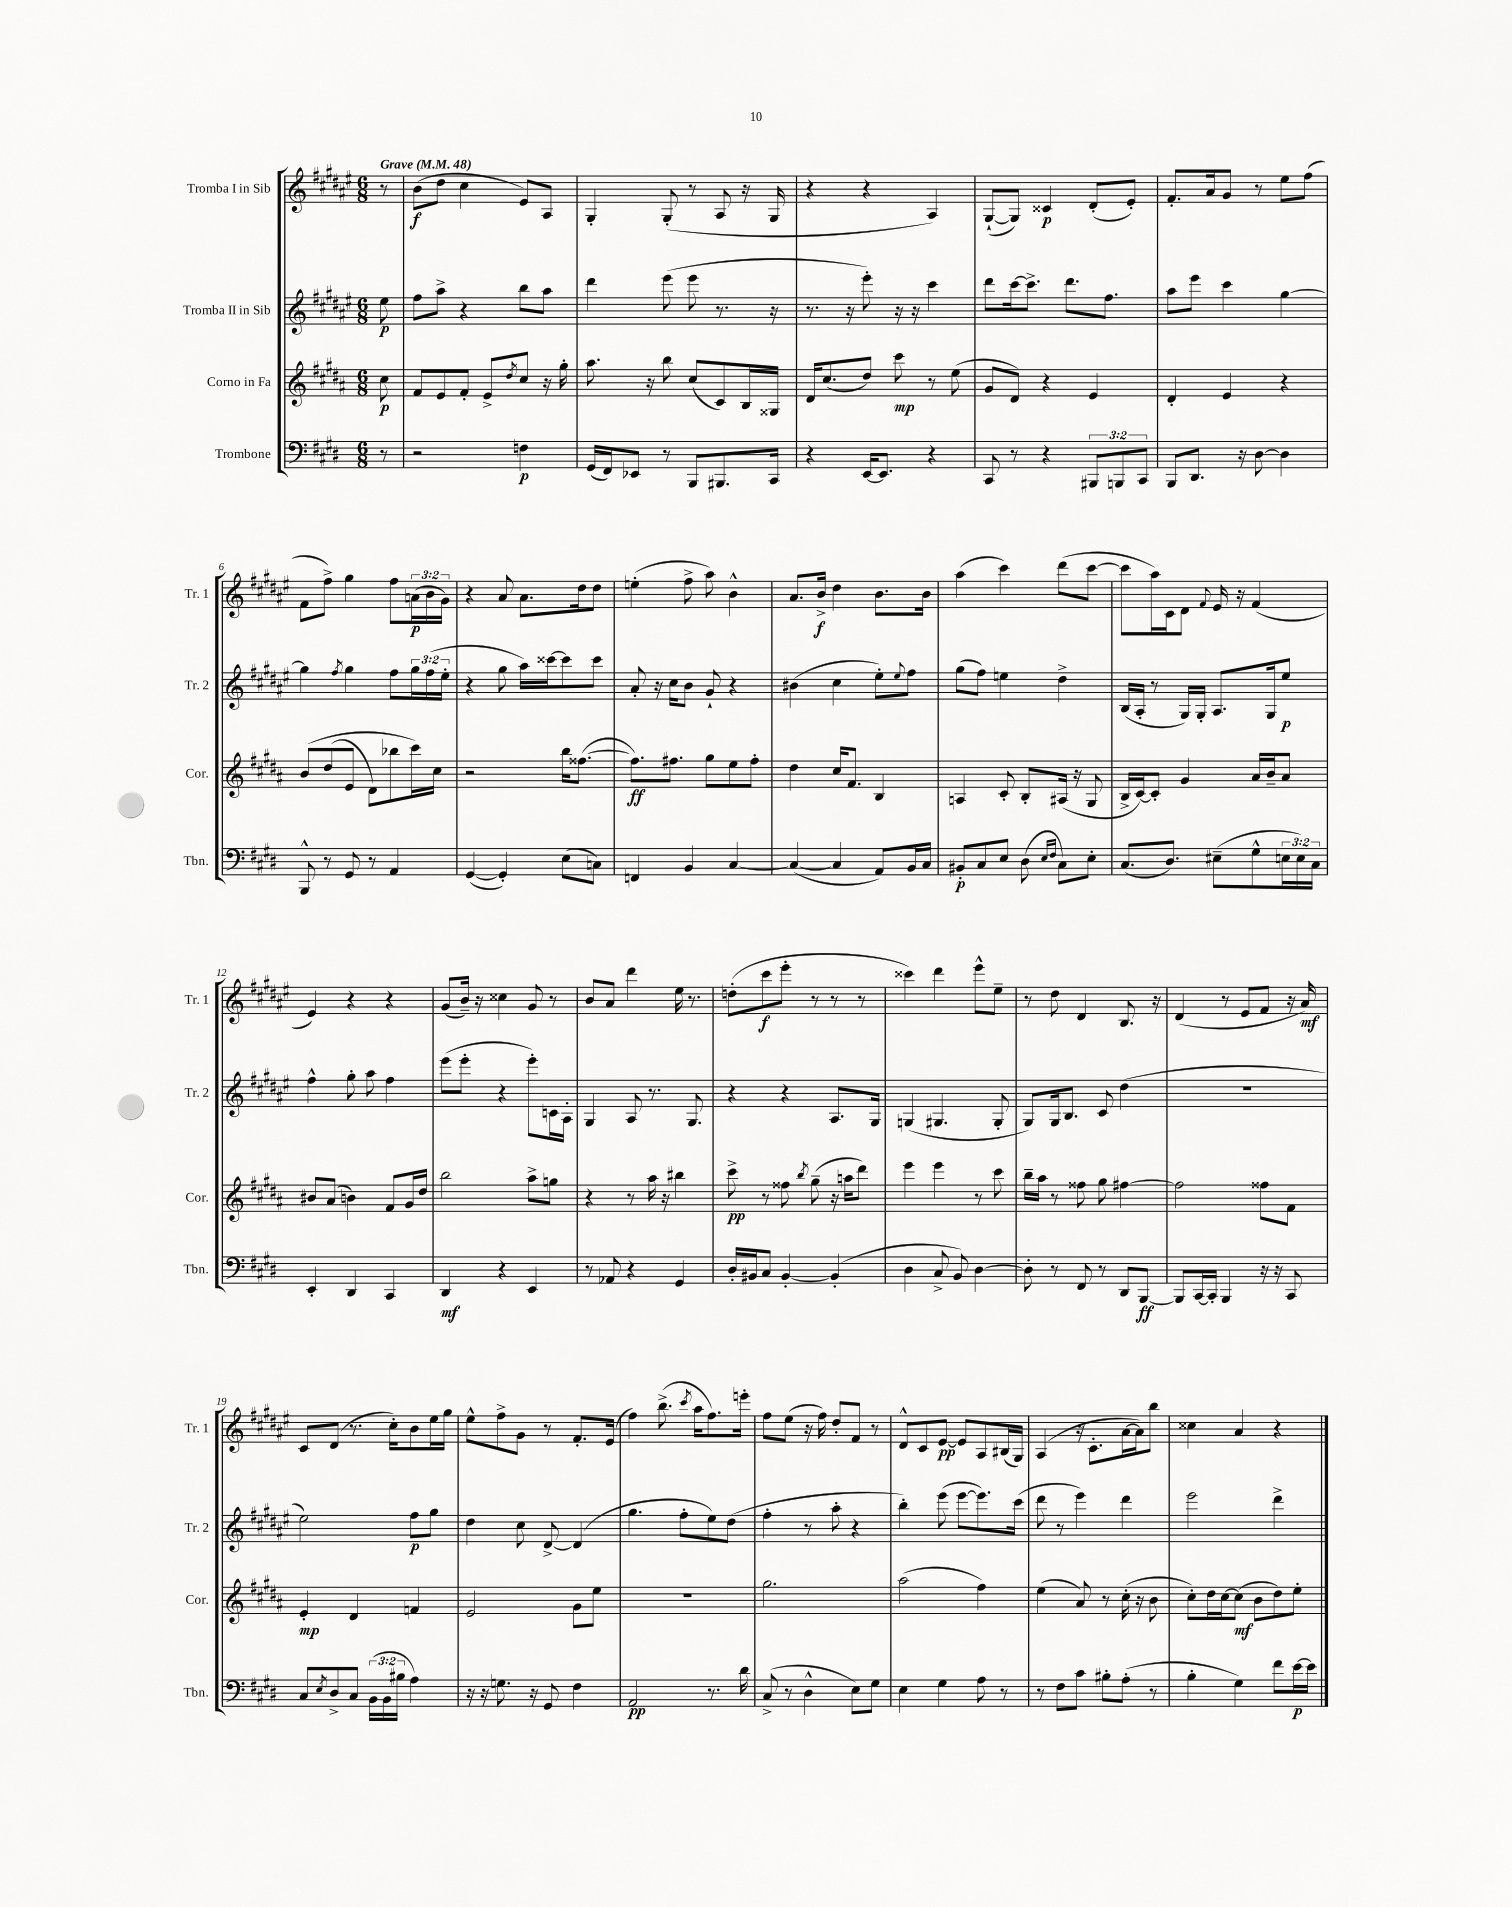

**kern	**kern	**kern	**kern
*staff4	*staff3	*staff2	*staff1
*clefF4	*clefG2	*clefG2	*clefG2
*k[f#c#g#d#]	*k[f#c#g#d#a#]	*k[f#c#g#d#a#e#]	*k[f#c#g#d#a#e#]
*M6/8	*M6/8	*M6/8	*M6/8
*MM48	*MM48	*MM48	*MM48
8r	8cc#	8ee#	8r
=	=	=	=
2r	8f#	8ff#	(8b
.	8e	8aa#^	8dd#
.	8f#'	4r	4cc#
.	8e^	.	.
.	8qdd#	.	.
4F	8cc#	8bb	8e#)
.	16r	8aa#	8A#
.	16gg#'	.	.
=	=	=	=
(16GG#	8.aa#	4ddd#	4G#'
16FF#)	.	.	.
8EE-	.	.	.
.	16r	.	.
8r	8bb	(8eee#	(8G#'
8BBB	(8cc#	8eee#	8r
8.BBB#	8c#)	8.r	8A#
.	16B	.	16r
16CC#	16G##	16r	16G#
=	=	=	=
4r	16d#	8.r	4r
.	(8.cc#	.	.
.	.	16r	.
[16EE	8dd#)	8eee#')	4r
8.EE]	.	.	.
.	8ccc#	16r	.
.	.	16r	.
4r	8r	4ccc#	4A#)
.	(8ee	.	.
=	=	=	=
8CC#	8g#	8ddd#	([8G#`
8r	8d#)	[16ccc#	8G#])
.	.	8.ccc#^]	.
4r	4r	.	4c##
.	.	8.ddd#	.
12BBB#	4e	.	(8d#'
.	.	8.ff#	.
12BBB	.	.	.
.	.	.	8e#')
12CC#	.	.	.
=	=	=	=
8BBB	4d#'	8aa#	8.f#'
8.DD#	.	8eee#	.
.	.	.	16a#
.	4e	4ccc#	8g#
16r	.	.	.
[8D#	.	.	8r
4D#]	4r	[4gg#	8ee#
.	.	.	(8ff#
=	=	=	=
8BBB^^	&(8b	4gg#]	8f#
8r	(8dd#	.	8ff#^)
.	.	8qff#	.
8GG#	8e	4gg#	4gg#
8r	8d#)	.	.
4AA	8bb-	8ff#	8ff#
.	16ccc#&)	24gg#	(24a
.	.	(24ff#	24b
.	16cc#	.	.
.	.	24ee#'	24g#)
=	=	=	=
([4GG#	2r	4r	4r
4GG#'])	.	8gg#	8a#
.	.	16aa#)	8.a#
.	.	[16ccc##	.
(8E	16bb	8ccc##]	.
.	([8.ff##	.	16dd#
8C)	.	8ccc##	8dd#
=	=	=	=
4FF	8.ff##])	8a#'	(4ee'
.	.	16r	.
.	8.ff#	16cc#	.
4BB	.	8b	8ff#^
.	8gg#	8g#`	8aa#)
[4C#	8ee	4r	4b^^
.	8ff#'	.	.
=	=	=	=
(4C#_	4dd#	(4b#	8.a#
.	.	.	16b^
4C#]	16cc#	4cc#	4dd#
.	8.f#	.	.
8AA)	4B	8ee#')	8.b
.	.	8qqee#	.
16BB	.	8ff#	.
16C#	.	.	16b
=	=	=	=
8BB#'	4A	(8gg#	(4aa#
8C#	.	8ff#)	.
8E	8c#'	4ee	4ccc#)
(8D#	8B'	.	.
16qqE	.	.	.
16qqF#	.	.	.
8C#)	(16A#	4dd#^	(8ddd#
.	16r	.	.
8E'	8G#	.	[8ccc#
=	=	=	=
(8.C#	16B^	(16B	8ccc#]
.	[16c#)	16A#'	.
.	8c#']	8r	16aa#)
8.D#)	.	.	16c#
.	4g#	16G#)	8d#
.	.	16G#'	.
.	.	.	8qqf#
(8E#~	.	8.A#	16e#
.	.	.	16r
8G#^^	16a#	.	(4f#
.	16b~	16G#	.
24E	8a#	8ee#	.
24E)	.	.	.
24C#	.	.	.
=	=	=	=
4EE'	8b#	4ff#^^	4e#)
.	(8a#	.	.
4DD#	4b)	8gg#'	4r
.	.	8aa#	.
4CC#	8f#	4ff#	4r
.	16g#	.	.
.	16dd#	.	.
=	=	=	=
4DD#	2bb	(8eee#	(8g#
.	.	8eee#'	16b~)
.	.	.	16r
4r	.	4r	4cc##
4EE	8aa#^	8eee#')	8g#
.	8gg	16c	8r
.	.	16A#'	.
=	=	=	=
8r	4r	4G#	8b
8AA-	.	.	8a#
4r	8r	8A#	4ddd#
.	16aa#	8.r	.
.	16r	.	.
4GG#	4bb#	.	16ee#
.	.	8.G#	8.r
=	=	=	=
16D#'	8ccc#^	4r	(8dd'
16BB#	.	.	.
8C#	8r	.	8ccc#
[4BB#'	8ff##	4r	8eee#'
.	8qbb	.	.
.	(8gg#~	.	8r
(4BB#']	16r	8.A#	8r
.	16aa	.	.
.	8ddd#)	.	8r
.	.	16G#	.
=	=	=	=
4D#	4eee	(4G	4ccc##)
8C#^	4eee	4.G#	4ddd#
8BB)	.	.	.
[4D#	8r	.	8eee#^^
.	8ccc#	8G#'	8ee#~
=	=	=	=
8D#']	16bb~	8G#)	8r
.	16aa#	.	.
8r	8r	16G#	8dd#
.	.	8.B	.
8FF#	8ff##	.	4d#
8r	8gg#	8c#	.
8DD#	[4ff#	(4dd#	8.B
[8BBB	.	.	.
.	.	.	16r
=	=	=	=
8BBB]	2ff#]	2.r	(4d#
[16CC#	.	.	.
16CC#']	.	.	.
4BBB	.	.	8r
.	.	.	8e#
16r	8ff##	.	8f#
16r	.	.	.
8CC#	8f#	.	16r
.	.	.	16a#)
=	=	=	=
8C#	4e'	2ee#)	8c#
8qE	.	.	.
8D#^	.	.	(8d#
8C#	4d#	.	8.r
(24BB	.	.	.
24BB	.	.	.
.	.	.	16cc#')
24B#	.	.	.
4A)	4f	8ff#	8b
.	.	8gg#	16ee#
.	.	.	16gg#
=	=	=	=
16r	2e	4dd#	8ee#^^
16r	.	.	.
8.G	.	.	8ff#^
.	.	8cc#	8g#
16r	.	.	.
8GG#	.	[8d#^	8r
4F#	8g#	(4d#]	8.f#'
.	8ee	.	.
.	.	.	(16e#
=	=	=	=
2AA	2.r	4.gg#	4ff#)
.	.	.	(8.bb^
.	.	8ff#'	.
.	.	.	8qccc#
.	.	.	16aa#
8.r	.	8ee#)	8.ff#)
.	.	(8dd#	.
16d#	.	.	16eee'
=	=	=	=
(8C#^	2.gg#	4ff#'	8ff#
8r	.	.	(8ee#
4D#^^	.	8r	16r
.	.	.	16ff#)
.	.	8aa#'	8dd#'
8E)	.	4r	8f#
8G#	.	.	8r
=	=	=	=
4E	(2aa#	4bb')	8d#^^
.	.	.	8c#
4G#	.	(8eee#	[8e#
.	.	[8eee#	8e#]
8A	4ff#)	8.eee#])	8A#
8r	.	.	(16B#
.	.	(16ccc#	16G#)
=	=	=	=
8r	(4ee	8ddd#	(4A#
8F#	.	8r	.
8c#	8a#)	4eee#)	16r
.	.	.	8.c#'
8B#'	8r	.	.
(8A'	(16cc#'	4ddd#	[16a#
.	16r	.	16a#])
8r	8b	.	8bb
=	=	=	=
4B'	8cc#')	2eee#	4cc##
.	16dd#	.	.
.	[16cc#	.	.
4G#)	(8cc#]	.	4a#
.	8b	.	.
8f#	8dd#)	4ddd#^	4r
[16e	8ee'	.	.
16e]	.	.	.
==	==	==	==
*-	*-	*-	*-
